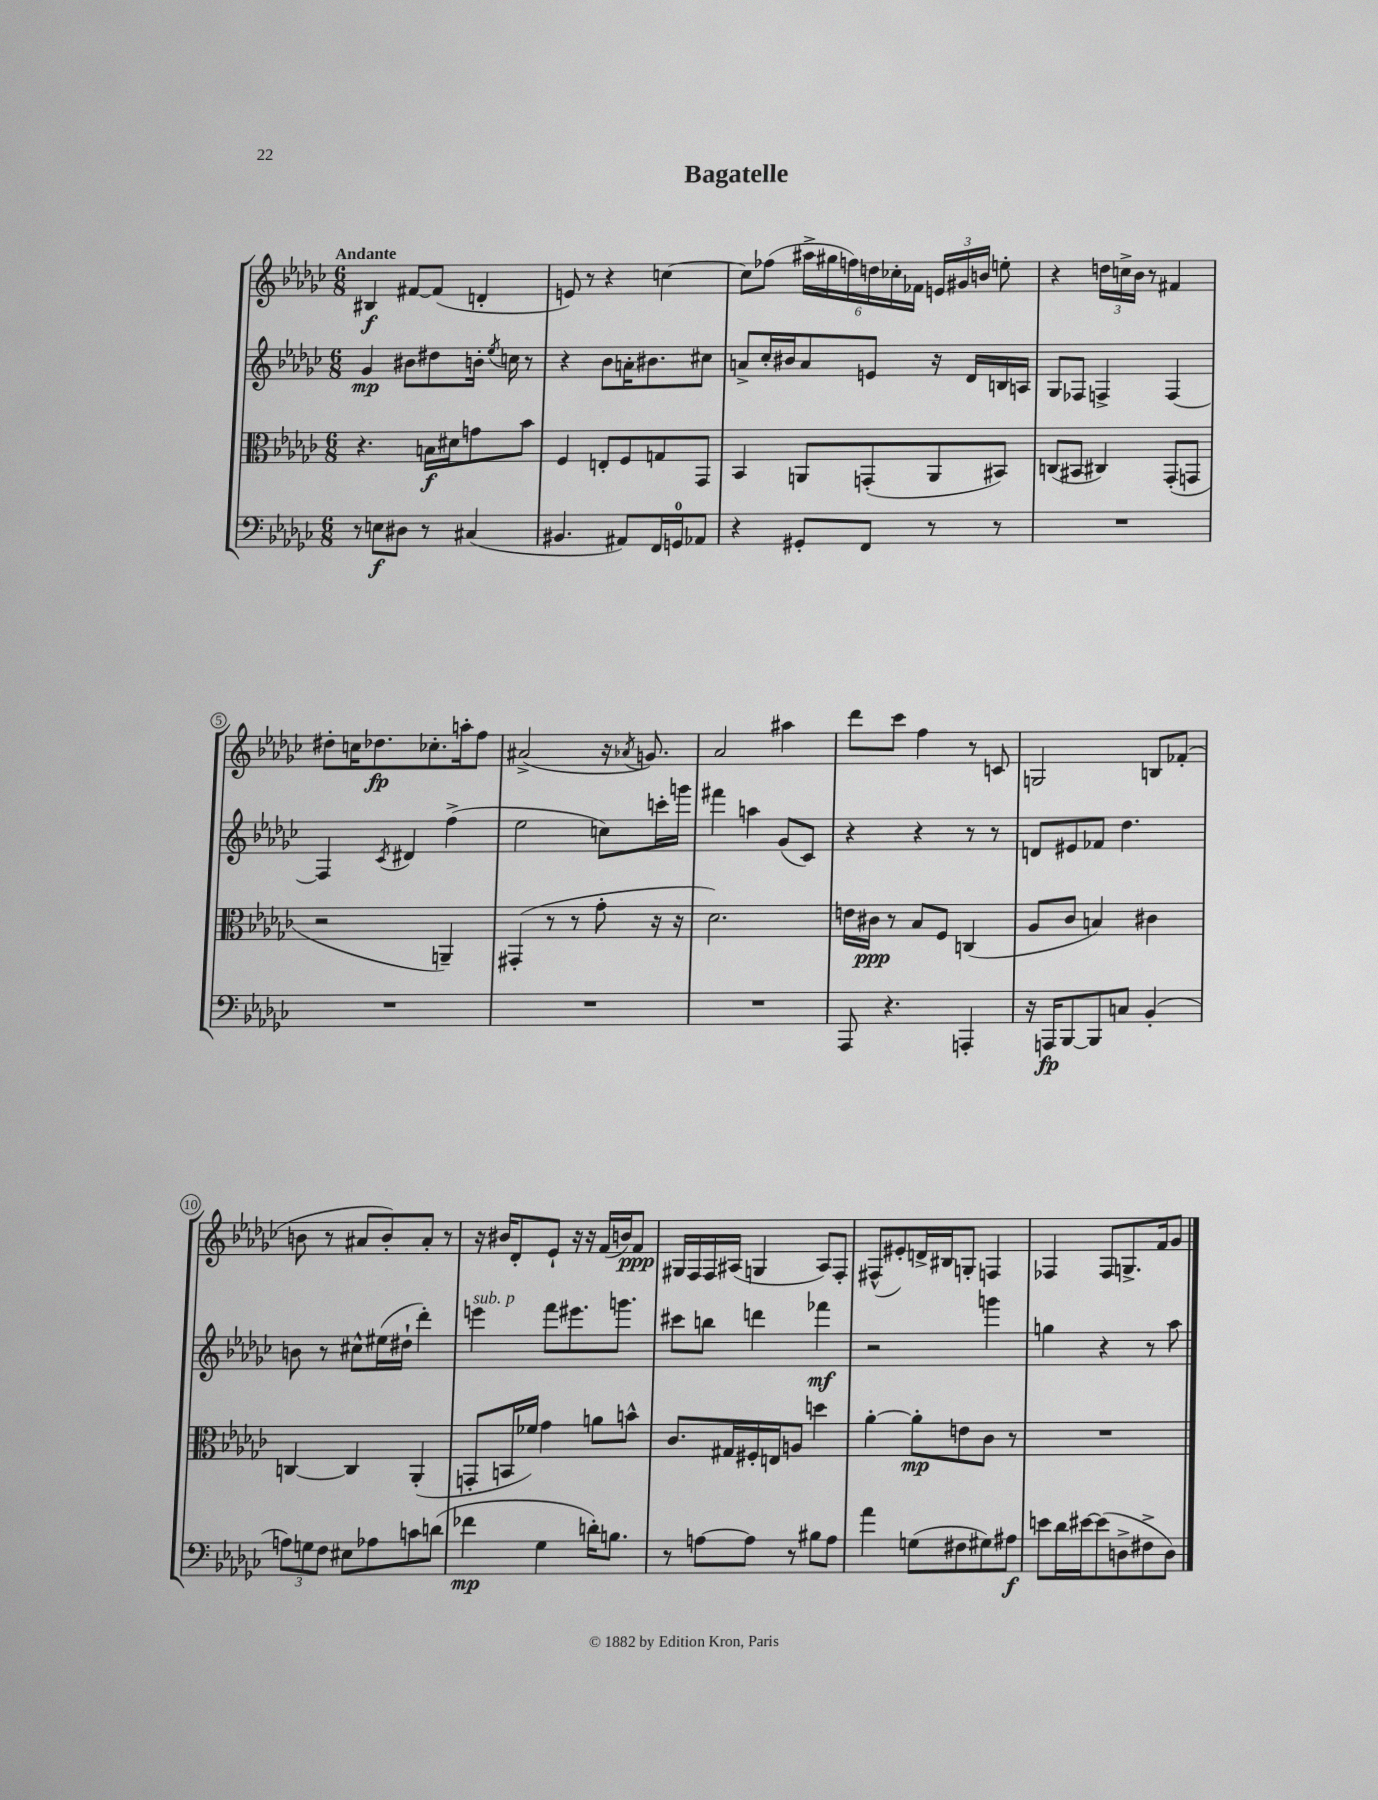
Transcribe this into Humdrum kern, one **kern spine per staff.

**kern	**kern	**kern	**kern
*staff4	*staff3	*staff2	*staff1
*clefF4	*clefC3	*clefG2	*clefG2
*k[b-e-a-d-g-c-]	*k[b-e-a-d-g-c-]	*k[b-e-a-d-g-c-]	*k[b-e-a-d-g-c-]
*M6/8	*M6/8	*M6/8	*M6/8
8r	4.r	4g-/	4B#/
8E\L	.	.	.
8D#\J	.	8b#\L	[8f#/L
8r	16B\LL	8dd#\	(8f#/]J
.	16d#\J	.	.
(4C#/	8g\	16b'\Jk	4d'/
.	.	8qee-/	.
.	.	16cc\	.
.	8b-\J	8r	.
=	=	=	=
4.BB#/	4F/	4r	8e/)
.	.	.	8r
.	8E'/L	8b-\L	4r
8AA#/L)	8F/	16a'\K	.
.	.	8.b#\	.
16FF/L	8G/	.	[4cc\
16GG/J	.	.	.
8AA-/J	8GG-/J	8cc#\J	.
=	=	=	=
4r	4BB-/	8a^/L	8cc\]L
.	.	16cc-'/L	(8ff-\J
.	.	16b#/J	.
8GG#'/L	8AA/L	8a/	24aa#^\LL
.	.	.	24gg#\
.	.	.	24ff\)
8FF/J	(8GG'/	8e/J	24dd\
.	.	.	24cc-'\
.	.	.	24f-\JJ
8r	8AA/	16r	24e/LL
.	.	.	24g#/
.	.	16d-/LL	.
.	.	.	24b/JJ
8r	8BB#/J)	16B/	8ee'\
.	.	16A/JJ	.
=	=	=	=
2.r	(8C/L	8G-/L	4r
.	8BB#/J	8F-/J	.
.	4C#/)	4F^/	24dd\LL
.	.	.	24cc^\
.	.	.	24b-\JJ
.	.	.	8r
.	(8GG-'/L	[4F/	4f#/
.	8GG/J	.	.
=	=	=	=
2.r	2r	4F/]	8dd#'\L
.	.	.	16cc\K
.	.	.	8.dd-\
.	.	8qc-/	.
.	.	4d#/	.
.	.	.	8.cc-'\
.	4AA~/)	(4ff^\	.
.	.	.	16aa'\k
.	.	.	8ff\J
=	=	=	=
2.r	(4GG#'/	2ee-\	(2a#^/
.	8r	.	.
.	8r	.	.
.	8g-'\	8cc\L)	16r
.	.	.	8qa-/
.	.	.	8.g/)
.	16r	16ccc'\L	.
.	16r	16ggg\JJ	.
=	=	=	=
2.r	2.d-\)	4fff#\	2a-/
.	.	4aa\	.
.	.	(8g-/L	4aa#\
.	.	8c-/J)	.
=	=	=	=
8AAA-/	16e\LL	4r	8ddd-\L
.	16c#\JJ	.	.
4.r	8r	.	8ccc-\J
.	8B-/L	4r	4ff\
.	8F/J	.	.
4AAA'/	(4C/	8r	8r
.	.	8r	8c/
=	=	=	=
16r	8A-/L	8d/L	2G/
16AAA/LK	.	.	.
[8BBB-/	8c-/J	8e#/	.
8BBB-/]	4B/)	8f-/J	.
8C/J	.	4.dd-\	.
(4BB-'/	4c#\	.	8B/L
.	.	.	(8f-'/J
=	=	=	=
12A\L)	[4C/	8b\	8b\
12G\	.	.	.
.	.	8r	8r
12F\J	.	.	.
8E#\L	4C/]	8cc#^^\L	8a#/L
8A-\	.	(16ee#\L	8b'/)
.	.	16dd#`\JJ	.
8c\	(4AA-'/	4ddd-'\)	8a#'/J
(8d\J	.	.	8r
=	=	=	=
4f-\	8GG'/L	4eee\	16r
.	.	.	16b#/LK
.	16BB/L	.	8d-'/
.	16f-/JJ)	.	.
4G-\	4g-\	8fff\L	8e-`/J
.	.	8.eee#\	16r
.	.	.	16r
16d'\LK)	8a\L	.	(16f/LL
8.B\J	.	8.ggg\J	16b/J)
.	8b^^\J	.	8f/J
=	=	=	=
8r	8.c-/L	8ccc#\L	16G#/LL
.	.	.	16F/
[8A\L	.	8bb\J	16F/
.	16G#/L	.	(16A#/JJ
8A\]J	16F#'/	4ddd\	4G/
.	16E/J	.	.
8r	8A/J	.	.
8B#\L	4dd\	4fff-\	8A#/L)
8A\J	.	.	8F'/J
=	=	=	=
4a-\	[4a-'\	2r	(8F#^^/L
.	.	.	8e#'/)
(8G\L	8a-'\]L	.	16d^/L
.	.	.	16B#/J
8F#\	8e\	.	8G'/J
8G#\)	8c-\J	4ggg\	4F/
8A#\J	8r	.	.
=	=	=	=
8e\L	2.r	4gg\	4F-/
16d-\L	.	.	.
[16e#\J	.	.	.
(8e#\]	.	4r	8F-/L
8D^\	.	.	8.G^/
8F#^\	.	8r	.
.	.	.	16f/k
8D\J)	.	8aa-\	8g-/J
==	==	==	==
*-	*-	*-	*-
